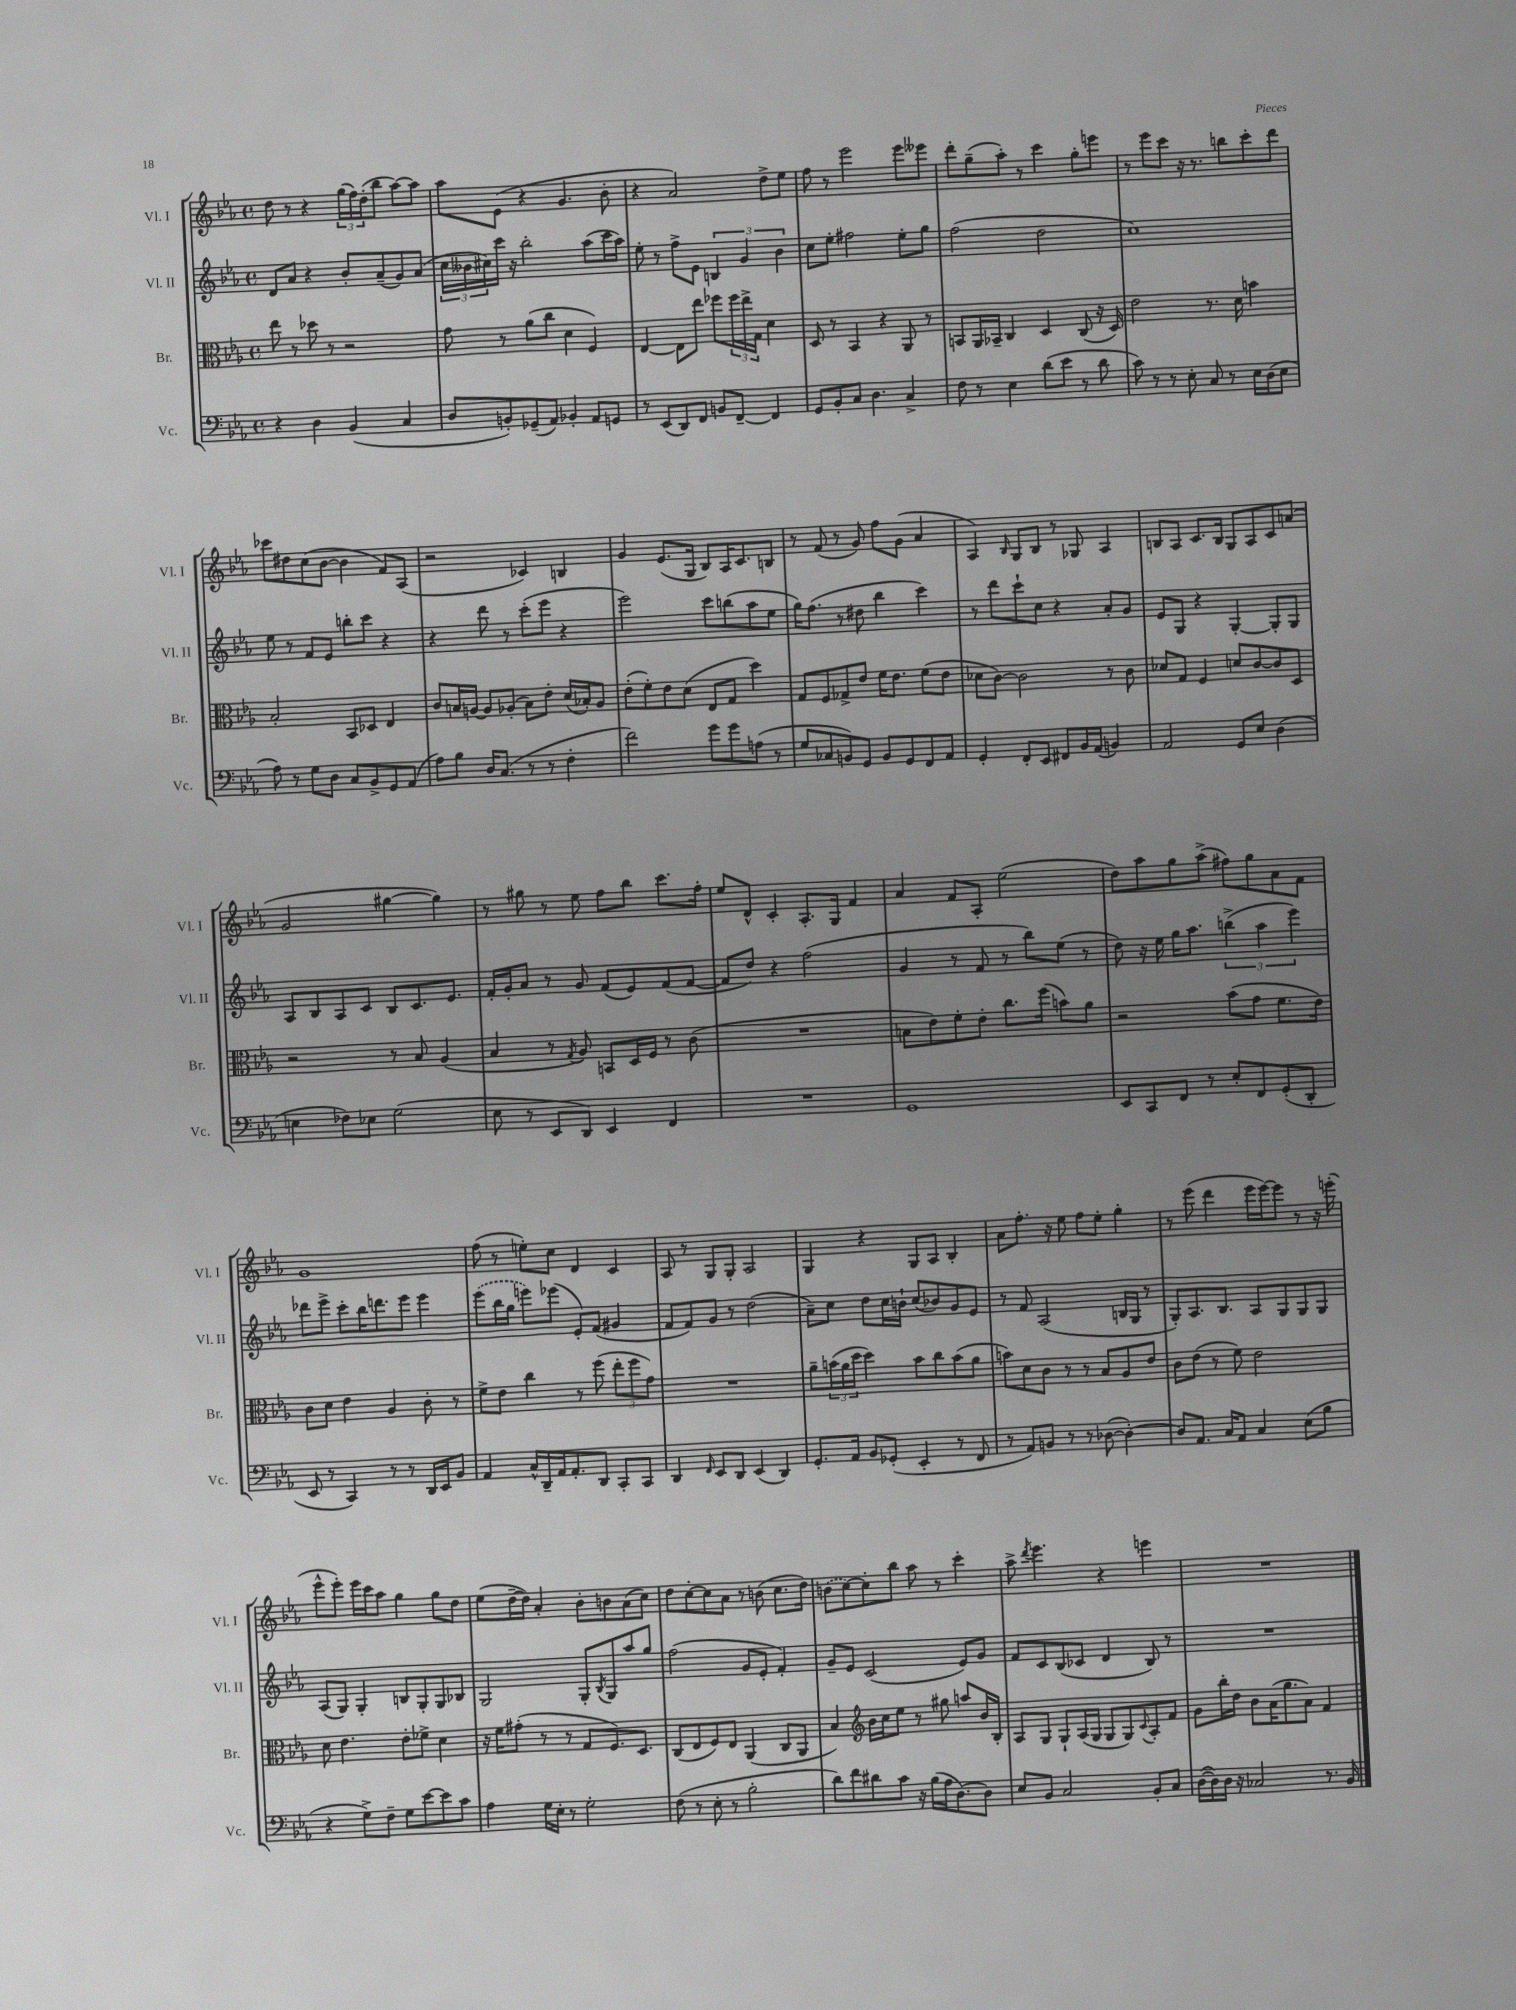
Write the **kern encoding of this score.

**kern	**kern	**kern	**kern
*staff4	*staff3	*staff2	*staff1
*clefF4	*clefC3	*clefG2	*clefG2
*k[b-e-a-]	*k[b-e-a-]	*k[b-e-a-]	*k[b-e-a-]
*M4/4	*M4/4	*M4/4	*M4/4
*met(c)	*met(c)	*met(c)	*met(c)
4r	8ee-	8d	8dd
.	8r	8a-	8r
4D	8dd-	4r	4r
.	8r	.	.
(4BB-	2r	8b-'	(24gg
.	.	.	24ff)
.	.	.	(24dd'
.	.	(8a-~	8bb-
4C	.	8g)	[8aa-)
.	.	(8a-	8aa-]
=	=	=	=
8D	8g	24cc	8aa-
.	.	24b--	.
.	.	24cc#)	.
8BB')	8r	16ccc	(8e-
.	.	16r	.
(8GG-~	(8a-	2bb-'	4r
8AA-)	8cc	.	.
4BB-'	4d	.	4.g
8AA-	4F)	(8aa-	.
8GG	.	16ccc	8b-'
.	.	16aa-)	.
=	=	=	=
8r	[4E-	8ee-'	4r
(8EE-	.	8r	.
8DD)	8E-]	8ff^	2a-)
8FF	8ee-	8e-	.
8BB	8ff-	6B	.
[8FF~	24ff-	.	.
.	24ee-^	6g	.
.	24G	.	.
4FF]	4d	.	8dd^
.	.	6b-	.
.	.	.	8ee-
=	=	=	=
8GG	8D	8cc	8ff
8BB-'	8r	8ee-'	8r
8C	4BB-	2ff#	2eee-
4.D	.	.	.
.	4r	.	.
4C^	8AA-	8ee-'	8eee-
.	8r	8gg	8eee--
=	=	=	=
8F	8BB	(2ff	8ddd'
8r	16AA-	.	(8gg~
.	16BB-~	.	.
4E-	4C	.	8aa-')
.	.	.	8r
(8d	4D	2dd	4ccc
8e-	.	.	.
8r	(8C	.	8gg'
8d	16r	.	8eee
.	16D)	.	.
=	=	=	=
8c)	2e-	1cc)	8r
8r	.	.	8eee-
8r	.	.	8ccc
8E-'	.	.	16r
.	.	.	8.r
8C	8.r	.	.
8r	.	.	8bb
.	16d	.	.
16E-	4b	.	8ccc'
(16D	.	.	.
8E-	.	.	8ddd
=	=	=	=
8A-)	2B-'	8ee-	8ccc-
8r	.	8r	8dd#
8G	.	8f	(8cc
8D	.	8e-	[8b-
8C	8BB-	8bb'	4b-]
8BB-^	8D-	8ccc	.
8GG	4E-	4r	8f)
(8AA-	.	.	(8A-
=	=	=	=
8A-)	8c	4r	2r
8B-	16B	.	.
.	[16A	.	.
16D	8A]	8ddd	.
(8.C	.	.	.
.	(8A-'	8r	.
8r	8B)	(8ccc'	4c-)
8r	8e-'	8eee-	.
4F'	(16d	4r	4B
.	16B-')	.	.
.	8A-	.	.
=	=	=	=
2f)	(8e-'	2eee-)	4g
.	8f')	.	.
.	8e-	.	(8.e-
.	(8d	.	.
.	.	.	16G
8g	8E-	8ccc	8B-)
8g	8G	(8bb	16A-
.	.	.	8.c
(8A	4dd)	8aa-	.
8r	.	8ee-	8B
=	=	=	=
8G	8G	16gg)	8r
.	.	(8.ff	.
8C-	8F	.	(8f
8BB)	8G-^	8r	8r
8GG	8e-	8dd#	8g)
8BB	16f	4bb-	8ff
.	8.e-	.	.
8GG	.	.	(8g
8FF	(8f	4ccc)	4a-
8AA-	8e-	.	.
=	=	=	=
4GG'	8d-	8r	4A-)
.	[8c)	8ddd	.
.	.	.	16qqB-
8FF'	2c]	8ccc`	8G
8EE-	.	8cc	8B-
8FF#	.	4r	8r
16BB-	.	.	8G-
(16AA-	.	.	.
4BB)	8r	8a-'	4A-
.	8c	8g	.
=	=	=	=
2AA-	8d-	8e-	8B
.	8G	8G	8A-
.	4F	4r	8.c
.	.	.	16B
8GG	8d	[4G'	8G
8E-	[8c	.	8A-
(4D	8c]	8G']	8c
.	8D	8G	(8a
=	=	=	=
4E	2r	8A-	2g
.	.	8B-	.
8F-)	.	8A-	.
8E-	.	8c	.
(2G	8r	8B-	[4gg#
.	8B-	8.c	.
.	(4A-	.	4gg#])
.	.	8.e-	.
=	=	=	=
8E-	4B-	16f'	8r
.	.	16g'	.
8r	.	8a-	8gg#
8EE-	8r	8r	8r
.	8qG	.	.
8DD)	8A-)	8g	8ee-
4EE-	8BB	(8f	8ff
.	16D	8e-)	8bb-
.	16F	.	.
4FF	8r	(8f	8.ccc
.	(8c	[8f	.
.	.	.	16ff'
=	=	=	=
1r	1r	8f]	8ee-
.	.	8dd)	8d^^
.	.	4r	4c'
.	.	(2ff	8.A-'
.	.	.	16G
.	.	.	4f
=	=	=	=
1GG	8B	4g	4a-
.	8e-)	.	.
.	8f'	8r	8f
.	8e-'	8f	8A-'
.	8.cc	8r	(2ee-
.	.	8bb-)	.
.	(16ff	.	.
.	8b)	(8ee-	.
.	8a-	8r	.
=	=	=	=
8EE-	2r	8dd)	8dd)
8CC	.	16r	8aa-
.	.	16ee-	.
8FF	.	16gg	8gg
.	.	8.aa-	.
8r	.	.	(8aa-^
8E-'	(8b-	(6bb^	8ff#)
8FF	8g	.	8gg
.	.	6aa-	.
(8GG'	8.f	.	8a-
.	.	6eee-)	.
8DD'	.	.	8f
.	16e-)	.	.
=	=	=	=
8EE-	8c	8ddd-	1g
8r	8d	8eee-^	.
4CC)	4e-	8ccc'	.
.	.	16bb-	.
.	.	8.ddd	.
8r	4A-	.	.
8r	.	8eee-	.
16DD	8c'	4eee-	.
16EE-	.	.	.
8BB-	8r	.	.
=	=	=	=
4AA-	8f^	(8eee-	(8ff
.	8e-	16bb-	8r
.	.	16gg	.
16C^^	4cc	8eee)	8ee')
16DD~	.	.	.
16AA-	.	(8eee-	8cc
8.AA-'	.	.	.
.	8r	8e-')	4d
8DD	(8ff	(8f	.
8CC'	12ee-'	4g#	4c
.	12ff	.	.
8CC	.	.	.
.	12g)	.	.
=	=	=	=
4DD	1r	8f	8A-
.	.	8f)	8r
16qqFF	.	.	.
8EE-	.	8g	8G
8DD	.	8r	8G'
(4EE-	.	(2dd	2A-
4DD)	.	.	.
=	=	=	=
8.GG'	8a-~	8a-~)	4G
.	(24b	8cc	.
.	24a-	.	.
16AA-	.	.	.
.	24dd	.	.
8BB-	4dd)	8dd	4r
(8GG-'	.	16cc	.
.	.	16b`	.
4EE-'	8b	(8cc	8G
.	8cc	8b-)	8A-
8r	(8b	8g	4B-'
8FF	8a-	8e-	.
=	=	=	=
8r	8b)	8r	8a-
8AA-)	8d	8f	8.ff'
8BB	8c	(2A-	.
.	.	.	16r
8r	8r	.	8ee-
8r	8r	.	8ff
([8D-	8B-	.	8ee-'
4D-'_)	8A-	16B	4gg'
.	.	16G	.
.	8e-	8r	.
=	=	=	=
8D-]	8c	8G')	8r
8.AA-	(8e-	8.A-	(8eee-
.	8r	.	4ddd
16C	.	8.B-	.
8AA-	8f)	.	.
4C	2e-	8A-	16eee-
.	.	.	[16eee-)
.	.	8G	8eee-]
(8E-	.	8G	8r
8B-	.	8G	16r
.	.	.	(16eee'
=	=	=	=
4r	8d	(8A-	8eee-^^
.	4.e-	8G)	8eee-')
8G^)	.	4G'	16eee-
.	.	.	16ccc
8F~	.	.	8aa-
8G	8e-'	8B	4gg
[8e-	8f-^	8G'	.
8e-]	4d	8G	8gg
8c	.	8B-	8dd
=	=	=	=
4A-	16r	2G	(8ee-
.	16f	.	.
.	(8g#'	.	[16dd~
.	.	.	16dd])
16G	8r	.	4a-'
16E-'	.	.	.
8r	8r	.	.
2G'	8G	8G'	8b-'
.	.	8qB-	.
.	8.F)	8G	8b
.	.	8aa-	(8a-
.	8.D	.	.
.	.	8gg	8cc)
=	=	=	=
(8F	(8C	(2ff	8dd
8r	8E-	.	[8cc'
8E-'	8F)	.	8cc]
8r	8E-	.	8a-
2B-'	(4AA-	8g	8r
.	.	8e-'	(8b
.	8C	4f')	8.cc
.	8AA-	.	.
.	.	.	16dd)
=	=	=	=
8d)	4B-)	8g~	(8b
8f	.	8e-	[8cc)
*	*clefG2	*	*
8d#	16b-	(2c	8cc']
.	16cc	.	.
8c	8ee-	.	8bb-
16r	8r	.	8aa-
(16B-	.	.	.
16A-	8gg#	.	8r
[8.D)	.	.	.
.	8aa	8e-)	4ccc'
8D]	16b-	8g	.
.	16B-'	.	.
=	=	=	=
8E-	8A-	8f	8aa-^
.	.	.	8qddd
8BB-	8G	8c	4.eee-
2C	8G`	(8B-	.
.	(16A-	8c-	.
.	16G	.	.
.	8G	4d	4r
.	8G)	.	.
.	8qqc	.	.
8BB-'	8A-'	8B-)	4eee
8C	8f	8r	.
=	=	=	=
([16D	8g	1r	1r
16D])	.	.	.
16D	16bb-'	.	.
16r	16dd	.	.
2C-	8b-	.	.
.	(16a-	.	.
.	8.gg	.	.
.	8a-)	.	.
8.r	4f	.	.
16BB-	.	.	.
==	==	==	==
*-	*-	*-	*-
